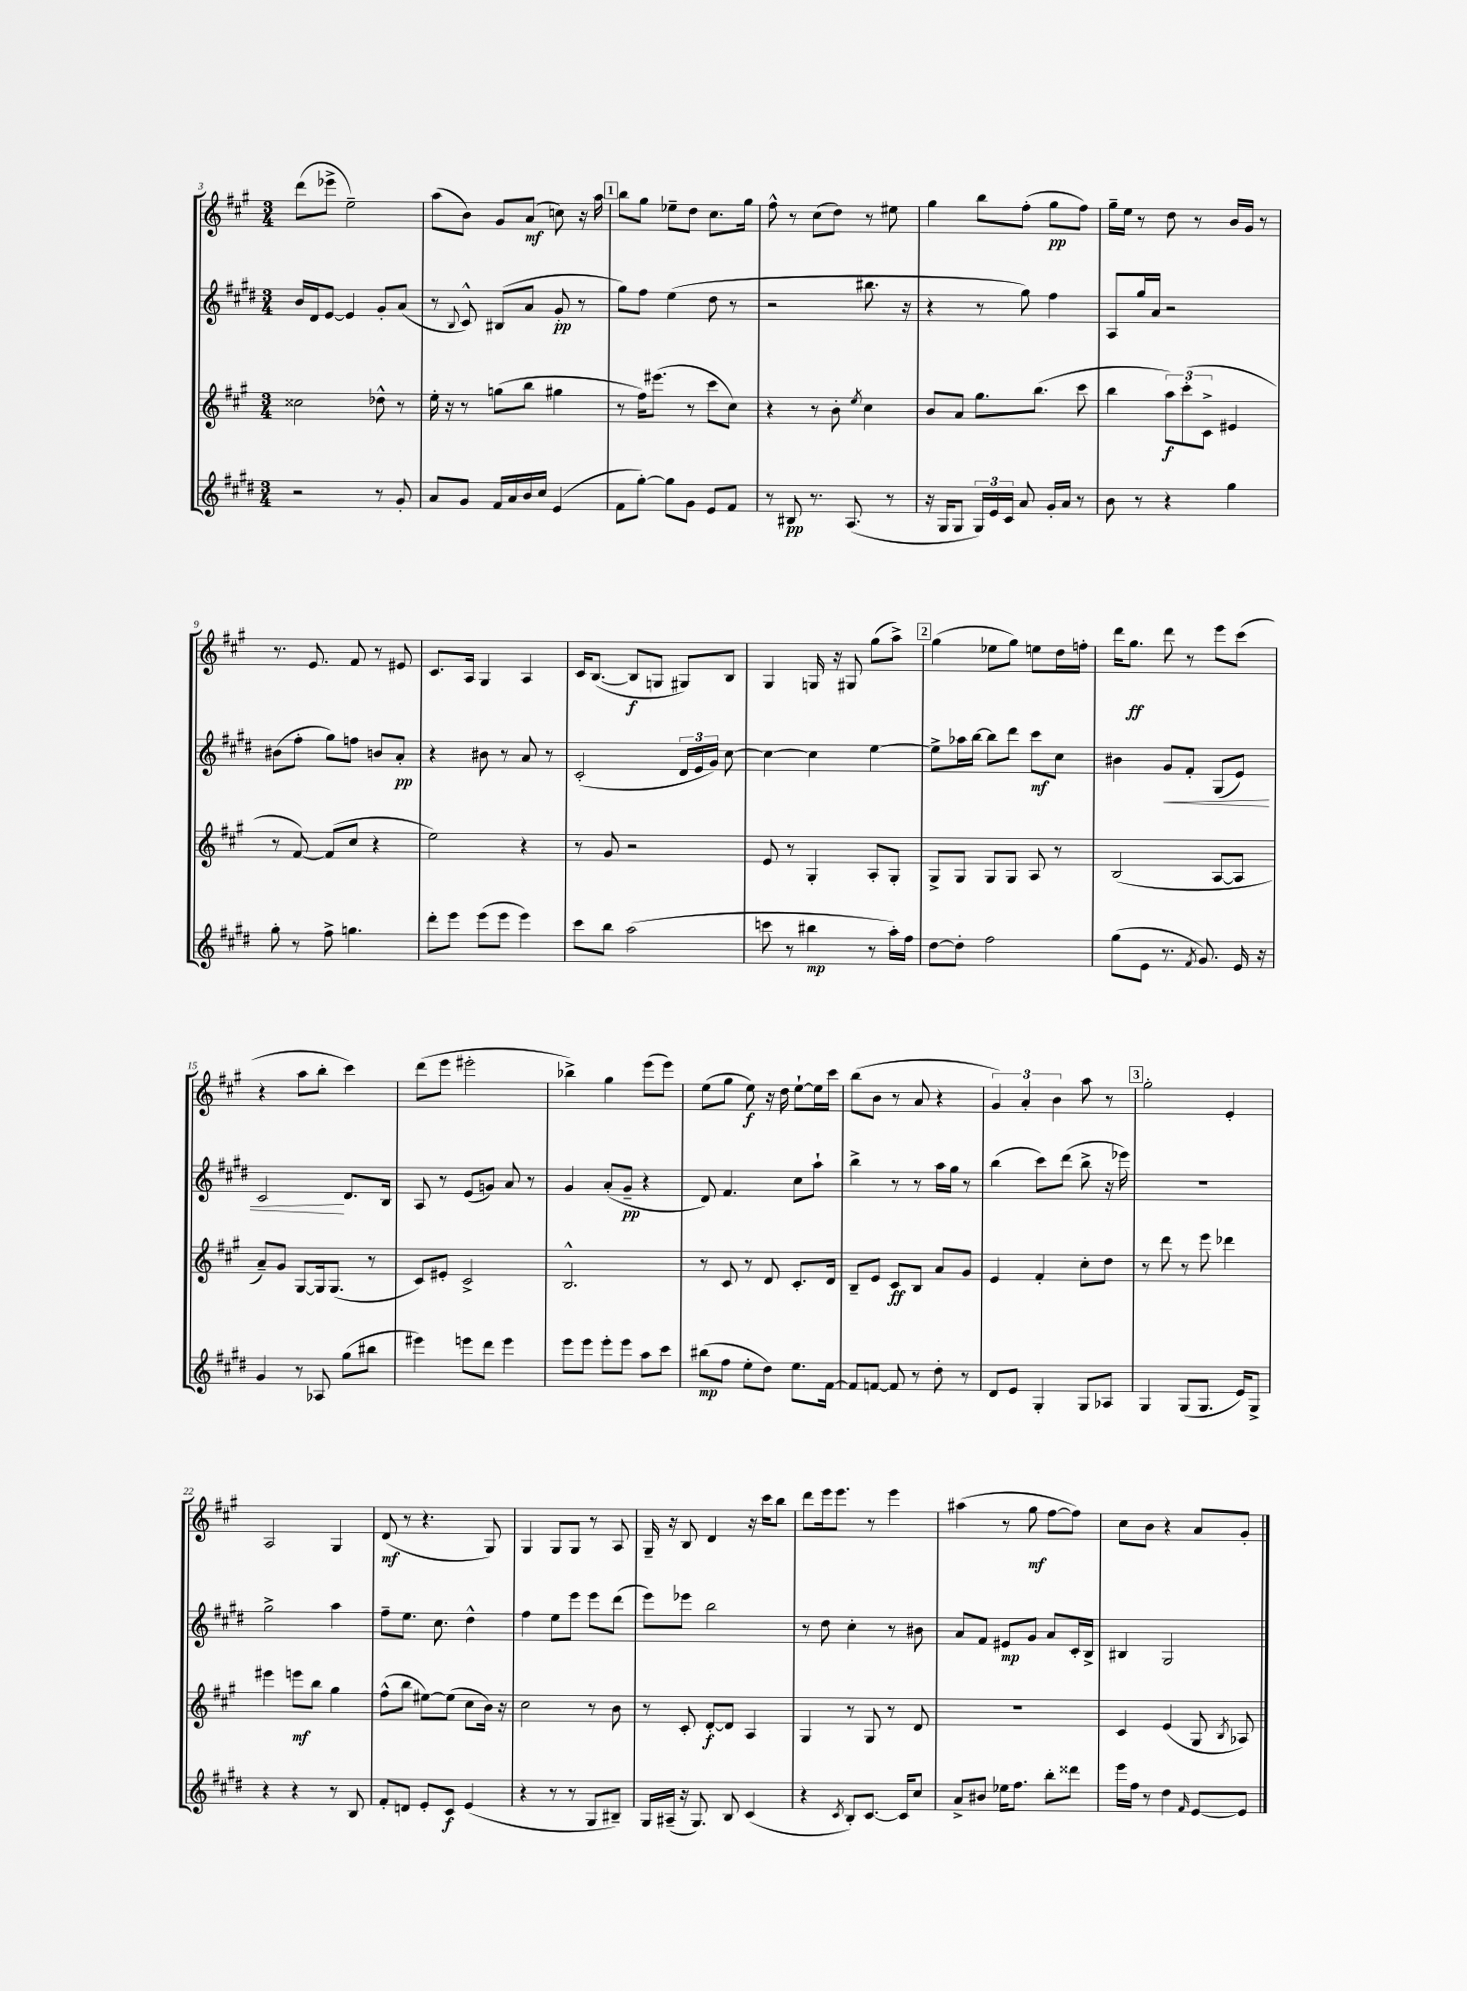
<<
\new StaffGroup <<
\new Staff = "s0" {
    \clef treble \key a \major \numericTimeSignature \time 3/4
    \autoBeamOff d'''8[( ees'''8]-> e''2--) |
    a''8[( b'8]) gis'8[ a'8]\mf( c''8) r16 a''16 |
    \mark \markup { \box "1" } b''8[ gis''8] ees''8[-- d''8] cis''8.[ gis''16] |
    fis''8-^ r8 cis''8[( d''8]) r8 eis''8 |
    gis''4 b''8[ fis''8]-.( gis''8[\pp fis''8]) |
    gis''16[-- e''16] r8 d''8 r8 b'16[ gis'16] r8 |
    r8. e'8. fis'8 r8 eis'8 |
    cis'8.[ a16] gis4 a4 |
    cis'16[ b8.]~( b8[\f g8] gis8[) b8] |
    gis4 g16 r16 gis8 gis''8[( a''8]->) |
    \mark \markup { \box "2" } gis''4( ees''8[ gis''8]) e''8[ d''16 f''16]-. |
    d'''16[ gis''8.]\ff d'''8 r8 e'''8[ cis'''8]( |
    r4 a''8[ b''8]-. cis'''4) |
    d'''8[( e'''8] eis'''2-. |
    bes''4->) gis''4 e'''8[( e'''8]) |
    e''8[( gis''8] e''8\f) r16 d''16 e''8[~-! e''16 cis'''16] |
    b''8[( b'8] r8 a'8 r4 |
    \tuplet 3/2 { gis'4) a'4-. b'4 } a''8 r8 |
    \mark \markup { \box "3" } gis''2-. e'4-. |
    a2 gis4 |
    d'8\mf( r8 r4. gis8) |
    gis4 gis8[ gis8] r8 a8 |
    gis16-- r16 b8 d'4 r16 cis'''16[ b''8] |
    d'''8[ e'''16 e'''8.] r8 e'''4 |
    ais''4( r8 gis''8\mf fis''8[~ fis''8]) |
    cis''8[ b'8] r4 a'8[ gis'8]-. \bar "|." |
}
\new Staff = "s1" {
    \clef treble \key e \major \numericTimeSignature \time 3/4
    \autoBeamOff b'16[ dis'16 e'8]~ e'4 gis'8[-. a'8]( |
    r8 \appoggiatura { b8 } cis'8-^) bis8[( a'8] gis'8-.\pp r8 |
    \mark \markup { \box "1" } gis''8[) fis''8] e''4( dis''8 r8 |
    r2 bis''8. r16 |
    r4 r8 gis''8) fis''4 |
    a8[ gis''16 a'16] r2 |
    bis'8[( fis''8]-. gis''8[) f''8] b'8[ a'8]-.\pp |
    r4 bis'8 r8 a'8 r8 |
    cis'2-.( \tuplet 3/2 { dis'16[ e'16 gis'16]) } cis''8~ |
    cis''4~ cis''4 e''4~ |
    \mark \markup { \box "2" } e''8[-> aes''16 b''16]~ b''8[ dis'''8] cis'''8[\mf cis''8] |
    bis'4 gis'8[\< fis'8]-. gis8[( e'8]) |
    cis'2\! dis'8.[ b16] |
    a8 r8 e'8[( g'8]) a'8 r8 |
    gis'4 a'8[-.( gis'8]--\pp r4 |
    dis'8) fis'4. cis''8[ a''8]-! |
    b''4-> r8 r8 a''16[ gis''16] r8 |
    b''4( cis'''8[) dis'''8]( b''8-> r16 ees'''16) |
    \mark \markup { \box "3" } R2. |
    gis''2-> a''4 |
    fis''8[-- e''8.] cis''8. dis''4-^ |
    fis''4 e''8[ e'''8] e'''8[ dis'''8]( |
    e'''8[) ees'''8] b''2 |
    r8 dis''8 cis''4-. r8 bis'8 |
    a'8[ fis'8] eis'8[\mp gis'8] a'8[ cis'16-. b16]-> |
    bis4 gis2 \bar "|." |
}
\new Staff = "s2" {
    \clef treble \key a \major \numericTimeSignature \time 3/4
    \autoBeamOff cisis''2 des''8-^ r8 |
    e''16-. r16 r8 g''8[( b''8] gis''4 |
    \mark \markup { \box "1" } r8 fis''16[) eis'''8.]( r8 cis'''8[ cis''8]) |
    r4 r8 b'8-. \acciaccatura { e''8 } cis''4 |
    b'8[ a'8] gis''8.[ b''8.]( cis'''8 |
    b''4 \tuplet 3/2 { a''8[\f) cis'''8-.( cis'8]-> } eis'4 |
    r8 fis'8~) fis'8[( cis''8] r4 |
    e''2) r4 |
    r8 gis'8 r2 |
    e'8 r8 gis4-. a8[-. gis8]-. |
    \mark \markup { \box "2" } gis8[-> gis8] gis8[ gis8] a8 r8 |
    b2( a8[~ a8] |
    a'8[--) gis'8] gis8[~ gis16 gis8.]( r8 |
    cis'8[) eis'8]-. cis'2-> |
    b2.-^ |
    r8 cis'8 r8 d'8 cis'8.[-. d'16] |
    b8[-- e'8] cis'8[\ff b8] a'8[ gis'8] |
    e'4 fis'4-. cis''8[-. d''8] |
    \mark \markup { \box "3" } r8 d'''8 r8 e'''8 des'''4 |
    eis'''4 e'''8[\mf b''8] gis''4 |
    fis''8[-^( b''8] eis''8[~) eis''8]( cis''8[ b'16]) r16 |
    cis''2 r8 b'8 |
    r8 cis'8-. d'8[~-.\f d'8] a4 |
    gis4 r8 gis8 r8 d'8 |
    R2. |
    cis'4 e'4( gis8 \acciaccatura { b8 } aes8) \bar "|." |
}
\new Staff = "s3" {
    \clef treble \key e \major \numericTimeSignature \time 3/4
    \autoBeamOff r2 r8 gis'8-. |
    a'8[ gis'8] fis'16[ a'16 b'16 cis''16] e'4( |
    \mark \markup { \box "1" } fis'8[ gis''8]~-.) gis''8[ gis'8] e'8[ fis'8] |
    r8 bis8\pp r8. a8.( r8 |
    r16 gis16[ gis8] \tuplet 3/2 { gis16[) e'16 cis'16] } a'8 gis'16[-. a'16] r8 |
    b'8 r8 r4 gis''4 |
    gis''8-. r8 fis''8-> g''4. |
    dis'''8[-. e'''8] e'''8[( e'''8] e'''4) |
    cis'''8[ b''8] a''2( |
    c'''8 r8 bis''4\mp r8 a''16[-.) fis''16] |
    \mark \markup { \box "2" } dis''8[~ dis''8]-. fis''2 |
    gis''8[( e'8] r8. \acciaccatura { fis'8 } gis'8.) e'16 r16 |
    gis'4 r8 aes8 gis''8[( bis''8] |
    eis'''4) e'''8[ dis'''8] e'''4 |
    e'''8[ e'''8] e'''8[-. e'''8] a''8[ cis'''8] |
    bis''8[\mp( fis''8] e''8[-. dis''8]) e''8.[ fis'16]~ |
    fis'8[ f'8]~ f'8 r8 dis''8-. r8 |
    dis'8[ e'8] gis4-. gis8[ aes8] |
    \mark \markup { \box "3" } gis4 gis8[( gis8.] e'16[) gis8]-> |
    r4 r4 r8 b8 |
    fis'8[-. d'8] e'8[-. cis'8]\f e'4( |
    r4 r8 r8 gis8[ bis8]--) |
    gis16[ ais16]--( r16 gis8.) b8 cis'4( |
    r4 \acciaccatura { cis'8 } b8[-.) cis'8.]~ cis'16[ cis''8] |
    a'8[-> bis'8] ees''16[ fis''8.] b''8[-. disis'''8] |
    e'''16[ fis''16] r8 dis''4 \grace { fis'16 } e'8[~ e'8] \bar "|." |
}
>>
>>
\layout { \context { \Score currentBarNumber = #3 } }
